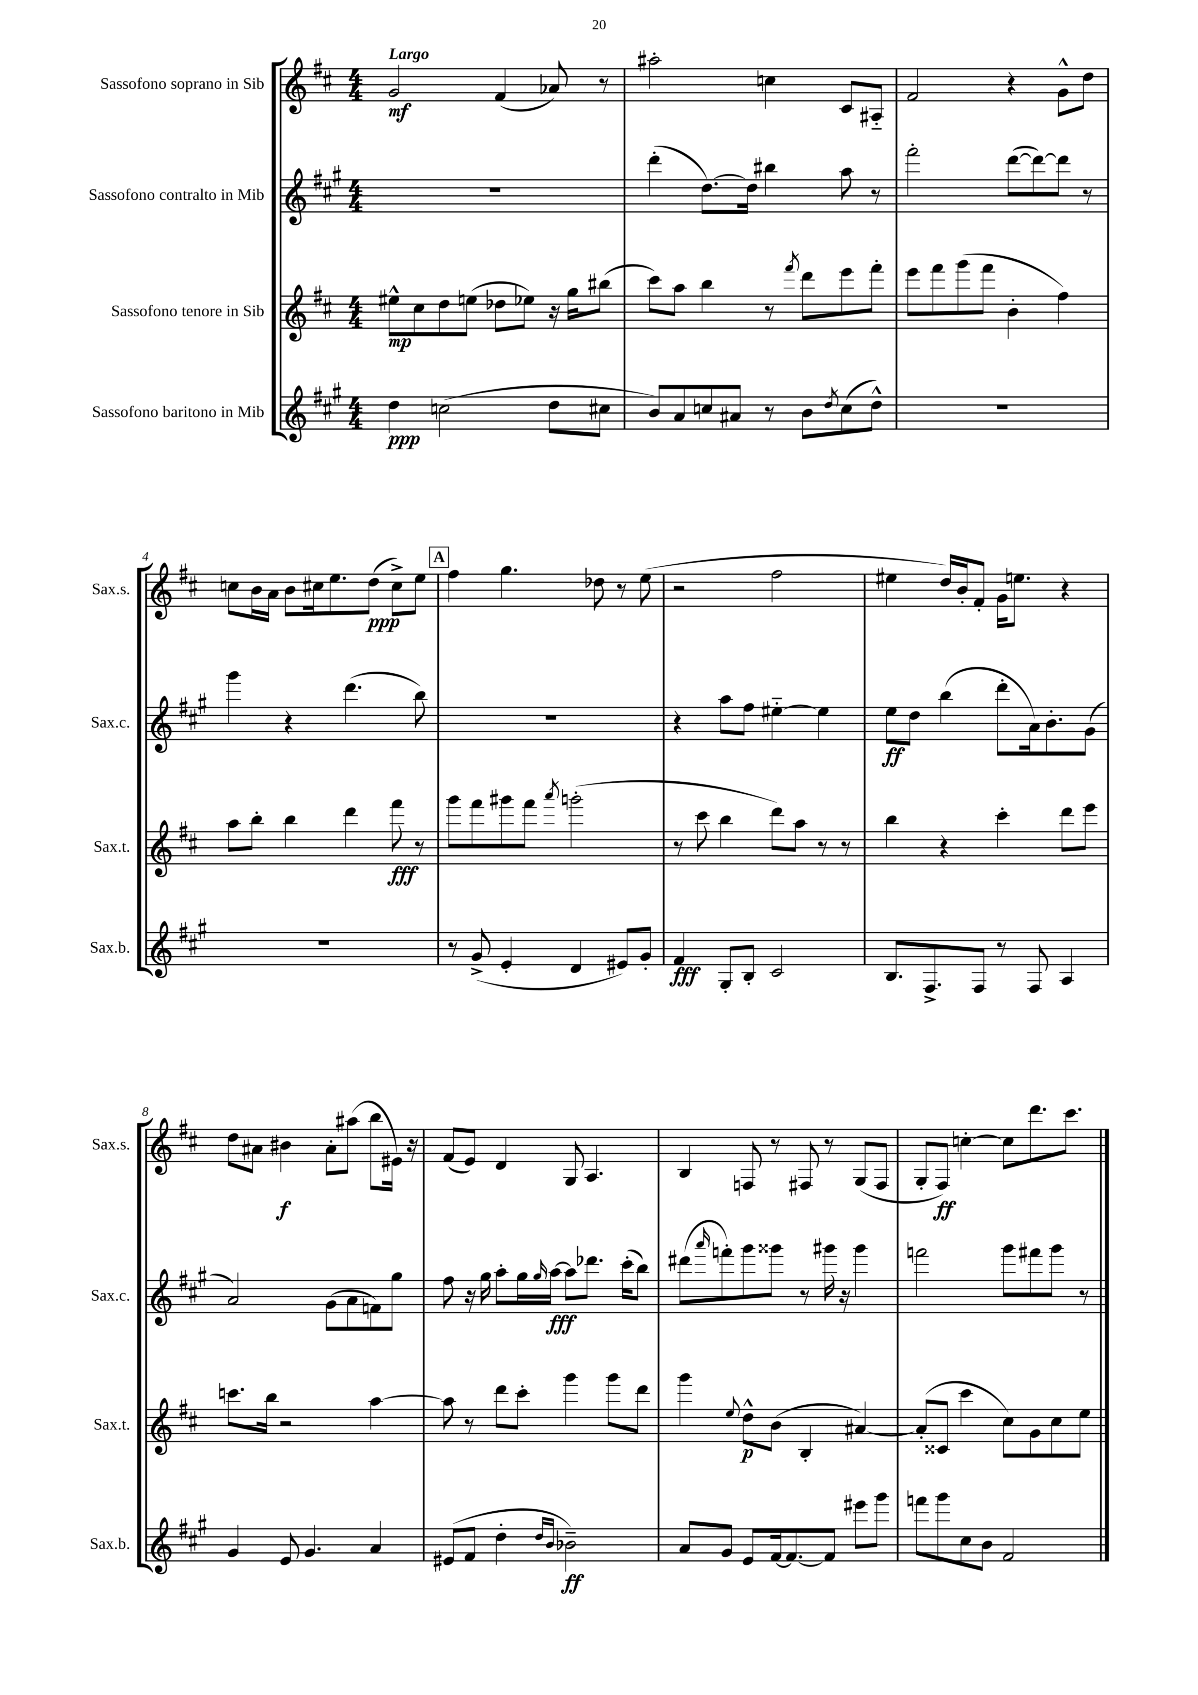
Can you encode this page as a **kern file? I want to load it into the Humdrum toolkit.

**kern	**dynam	**kern	**dynam	**kern	**dynam	**kern	**dynam
*part4	*part4	*part3	*part3	*part2	*part2	*part1	*part1
*staff4	*staff4	*staff3	*staff3	*staff2	*staff2	*staff1	*staff1
*I"Sassofono baritono in Mib	*	*I"Sassofono tenore in Sib	*	*I"Sassofono contralto in Mib	*	*I"Sassofono soprano in Sib	*
*I'Sax.b.	*	*I'Sax.t.	*	*I'Sax.c.	*	*I'Sax.s.	*
*clefG2	*	*clefG2	*	*clefG2	*	*clefG2	*
*k[f#c#g#]	*	*k[f#c#]	*	*k[f#c#g#]	*	*k[f#c#]	*
*M4/4	*	*M4/4	*	*M4/4	*	*M4/4	*
=1	=1	=1	=1	=1	=1	=1	=1
!	!	!	!	!	!	!LO:TX:a:B:t=Largo	!
4dd\	ppp	8ee#X^^\L	mp	1r	.	2g/	mf
.	.	8cc#\	.	.	.	.	.
(2ccn\	.	8dd\	.	.	.	.	.
.	.	(8een\J	.	.	.	.	.
.	.	8dd-X\L	.	.	.	(4f#/	.
.	.	8ee-X\J)	.	.	.	.	.
8dd\L	.	16r	.	.	.	8a-X/)	.
.	.	16gg\KL	.	.	.	.	.
8cc#X\J	.	(8bb#X\J	.	.	.	8r	.
=2	=2	=2	=2	=2	=2	=2	=2
8b/L)	.	8ccc#\L)	.	(4ddd'\	.	2aa#X'\	.
8a/	.	8aa\J	.	.	.	.	.
8ccn/	.	4bb\	.	[8.dd\L)	.	.	.
8a#X/J	.	.	.	.	.	.	.
.	.	.	.	16dd\Jk]	.	.	.
8r	.	8r	.	4bb#X\	.	4ccn\	.
.	.	8qfff#/	.	.	.	.	.
8b\L	.	8ddd\L	.	.	.	.	.
8qdd/	.	.	.	.	.	.	.
(8cc\	.	8eee\	.	8aa\	.	8c#/L	.
8dd^^\J)	.	8fff#'\J	.	8r	.	8A#X/J	.
=3	=3	=3	=3	=3	=3	=3	=3
1r	.	8eee\L	.	2fff#'\	.	2f#/	.
.	.	8fff#\	.	.	.	.	.
.	.	(8ggg\	.	.	.	.	.
.	.	8fff#\J	.	.	.	.	.
.	.	4b'\	.	([8ddd\L	.	4r	.
.	.	.	.	8ddd\_)	.	.	.
.	.	4ff#\)	.	8ddd\J]	.	8g^^\L	.
.	.	.	.	8r	.	8dd\J	.
!!LO:LB:g=z
=4	=4	=4	=4	=4	=4	=4	=4
1r	.	8aa\L	.	4ggg#\	.	8ccn\L	.
.	.	8bb'\J	.	.	.	16b\L	.
.	.	.	.	.	.	16a\JJ	.
.	.	4bb\	.	4r	.	8b\L	.
.	.	.	.	.	.	16cc#X\k	.
.	.	.	.	.	.	8.ee\	.
.	.	4ddd\	.	(4.ddd\	.	.	.
.	.	.	.	.	.	(8dd\J	ppp
.	.	8fff#\	fff	.	.	8cc#^\L)	.
.	.	8r	.	8bb\)	.	8ee\J	.
!!LO:REH:place=s1:t=A
=5	=5	=5	=5	=5	=5	=5	=5
8r	.	8ggg\L	.	1r	.	4ff#\	.
(8g#^/	.	8fff#\	.	.	.	.	.
4e'/	.	8ggg#X\	.	.	.	4.gg\	.
.	.	8fff#\J	.	.	.	.	.
.	.	8qaaa/	.	.	.	.	.
4d/	.	(2gggn'\	.	.	.	.	.
.	.	.	.	.	.	8dd-X\	.
8e#X/L)	.	.	.	.	.	8r	.
8g#'/J	.	.	.	.	.	(8ee\	.
=6	=6	=6	=6	=6	=6	=6	=6
4f#/	fff	8r	.	4r	.	2r	.
.	.	8ccc#\	.	.	.	.	.
8G#'/L	.	4bb\	.	8aa\L	.	.	.
8B'/J	.	.	.	8ff#\J	.	.	.
2c#/	.	8ddd\L)	.	[4ee#X\	.	2ff#\	.
.	.	8aa\J	.	.	.	.	.
.	.	8r	.	4ee#\]	.	.	.
.	.	8r	.	.	.	.	.
=7	=7	=7	=7	=7	=7	=7	=7
8.B/L	.	4bb\	.	8ee\L	ff	4ee#X\	.
.	.	.	.	8dd\J	.	.	.
8.F#^/	.	.	.	.	.	.	.
.	.	4r	.	(4bb\	.	16dd/LL)	.
.	.	.	.	.	.	16b'/J	.
8F#/J	.	.	.	.	.	8f#'/J	.
8r	.	4ccc#'\	.	8ddd'\L	.	16g\KL	.
.	.	.	.	.	.	8.een\J	.
8F#/	.	.	.	16a\k)	.	.	.
.	.	.	.	8.b'\	.	.	.
4A/	.	8ddd\L	.	.	.	4r	.
.	.	8eee\J	.	(8g#\J	.	.	.
!!LO:LB:g=z
=8	=8	=8	=8	=8	=8	=8	=8
4g#/	.	8.cccn\L	.	2a/)	.	8dd\L	.
.	.	.	.	.	.	8a#X\J	.
.	.	16bb\Jk	.	.	.	.	.
8e/	.	2r	.	.	.	4b#X\	f
4.g#/	.	.	.	.	.	.	.
.	.	.	.	(8g#\L	.	8a#'\L	.
.	.	.	.	8a\	.	(8aa#X\J	.
4a/	.	[4aa\	.	8fn\)	.	8bb\L	.
.	.	.	.	8gg#\J	.	16e#X\Jk)	.
.	.	.	.	.	.	16r	.
=9	=9	=9	=9	=9	=9	=9	=9
(8e#X/L	.	8aa\]	.	8ff#\	.	(8f#/L	.
8f#/J	.	8r	.	16r	.	8e/J)	.
.	.	.	.	16gg#\	.	.	.
4dd'\	.	8ddd\L	.	8aa'\L	.	4d/	.
.	.	8ccc#'\J	.	16gg#\L	.	.	.
.	.	.	.	16qqgg#/	.	.	.
.	.	.	.	[16aa\JJ	fff	.	.
16qqdd/LL	.	.	.	.	.	.	.
16qqb/JJ	.	.	.	.	.	.	.
2b-X~\)	ff	4ggg\	.	8aa\L]	.	8G/	.
.	.	.	.	8.ddd-X\J	.	4.A/	.
.	.	8ggg\L	.	.	.	.	.
.	.	.	.	(16ccc#'\KL	.	.	.
.	.	8ddd\J	.	8bb\J)	.	.	.
=10	=10	=10	=10	=10	=10	=10	=10
8a/L	.	4ggg\	.	(8ddd#X\L	.	4B/	.
.	.	.	.	16qqaaa/	.	.	.
8g#/J	.	.	.	8fffn'\)	.	.	.
.	.	8qqee/	.	.	.	.	.
8e/L	.	8dd^^\L	p	8ggg#\	.	8Fn/	.
[16f#/k	.	(8b\J	.	8ggg##X\J	.	8r	.
8.f#/_	.	.	.	.	.	.	.
.	.	4B'/	.	8r	.	8F#X/	.
8f#/J]	.	.	.	16ggg#X\	.	8r	.
.	.	.	.	16r	.	.	.
8eee#X\L	.	[4a#X/)	.	4ggg#\	.	(8G/L	.
8ggg#\J	.	.	.	.	.	8F#/J	.
=11	=11	=11	=11	=11	=11	=11	=11
8fffn\L	.	(8a#'/L]	.	2fffn\	.	8G'/L	.
8ggg#\	.	8c##X/J	.	.	.	8F#/J)	ff
8cc#\	.	4ccc#\	.	.	.	[4ccn'\	.
8b\J	.	.	.	.	.	.	.
2f#/	.	8cc#\L)	.	8ggg#\L	.	8cc\L]	.
.	.	8g\	.	8fff#X\	.	8.ddd\	.
.	.	8cc#\	.	8ggg#\J	.	.	.
.	.	.	.	.	.	8.ccc#\J	.
.	.	8ee\J	.	8r	.	.	.
==	==	==	==	==	==	==	==
*-	*-	*-	*-	*-	*-	*-	*-
